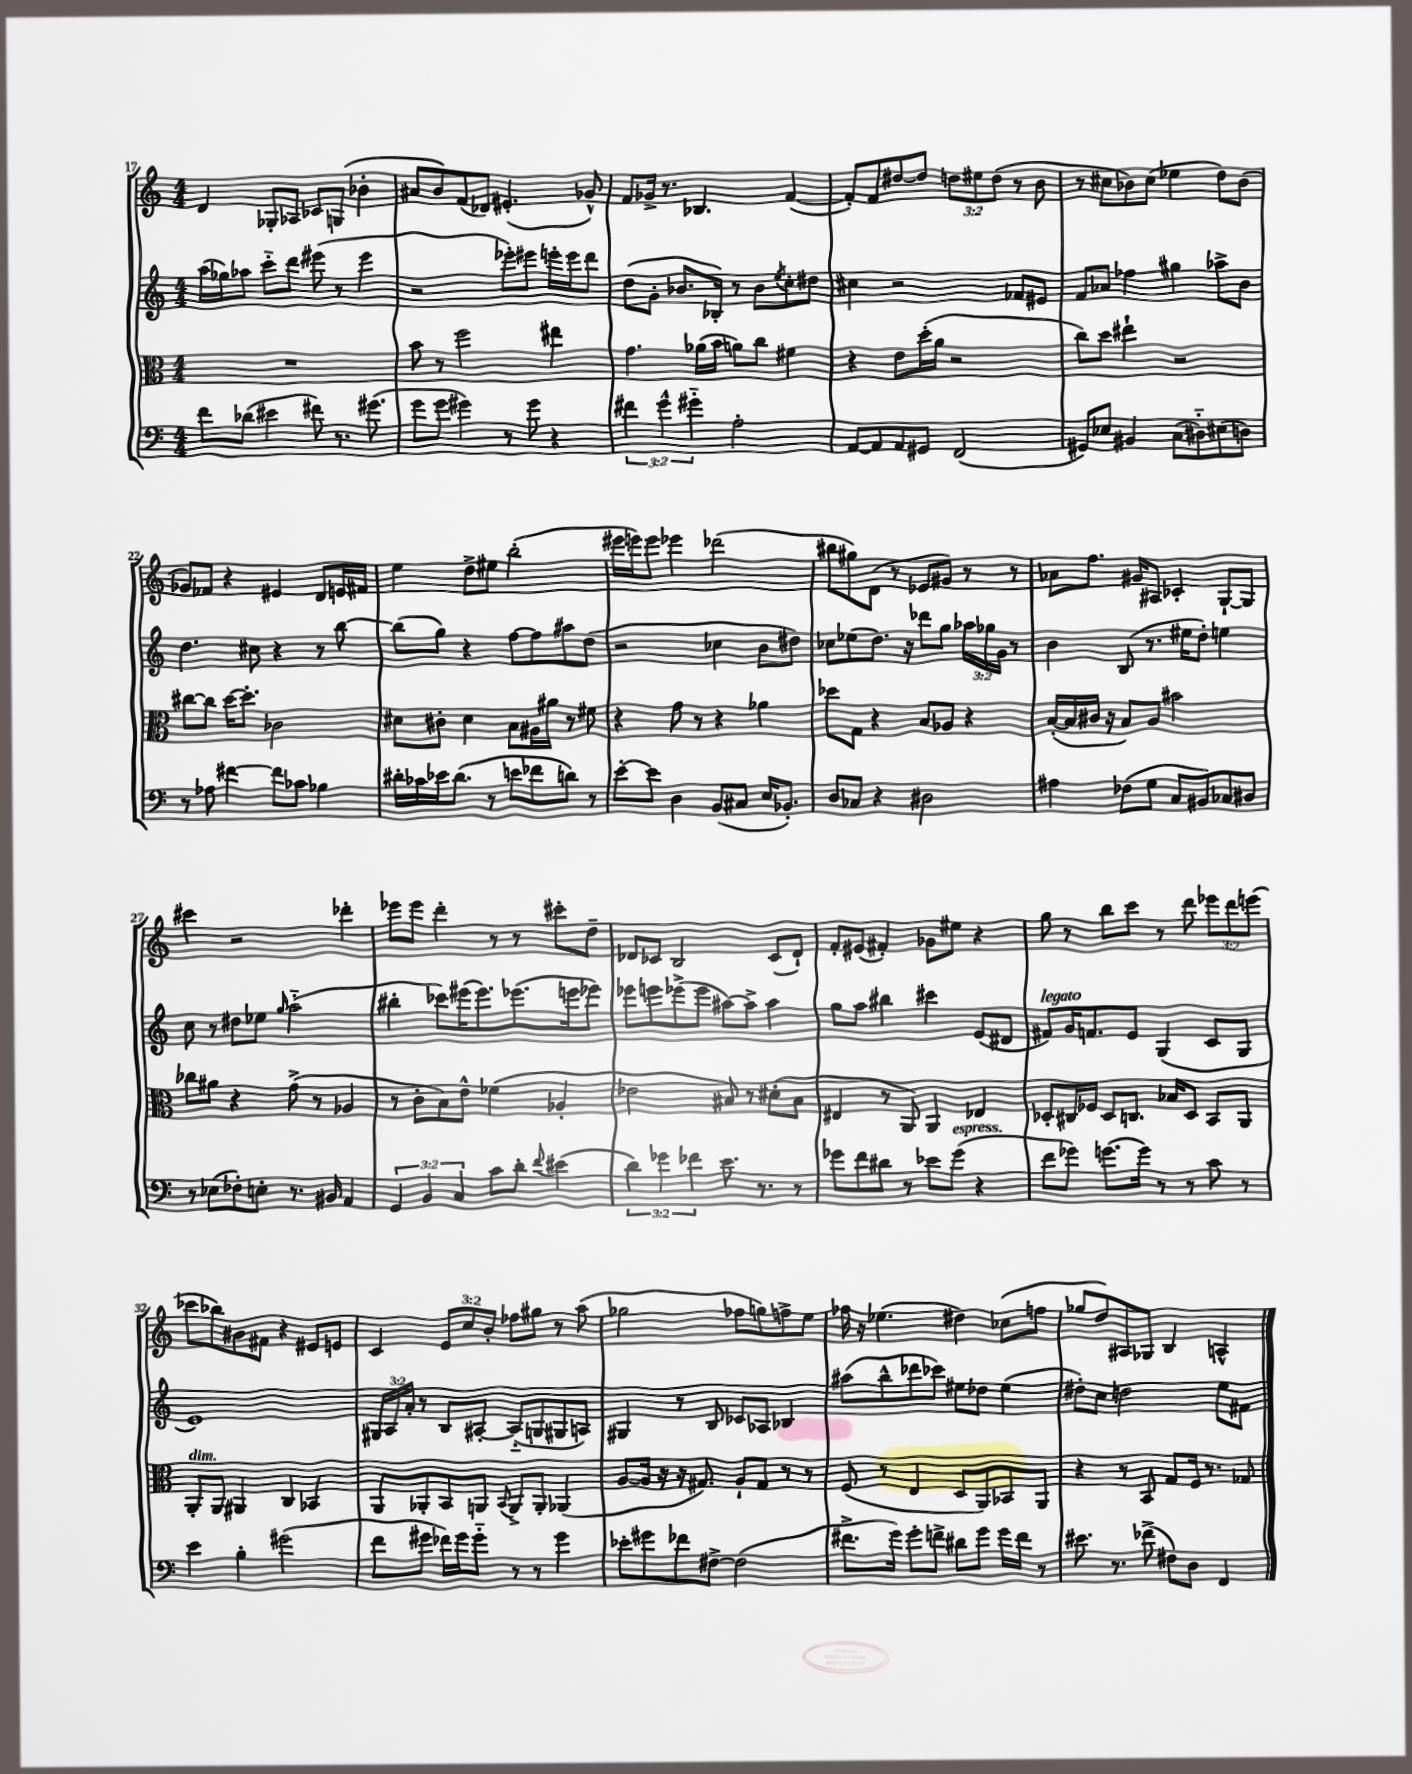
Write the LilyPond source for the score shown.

<<
\new StaffGroup <<
\new Staff = "s0" {
    \clef treble \key c \major \numericTimeSignature \time 4/4 \override Staff.TupletNumber.text = #tuplet-number::calc-fraction-text
    d'4 ges8-. aes8 ces'8 g8( bes'4-. |
    ais'8 b'8) f'8( des'8) eis'4.-.( ges'8-^) |
    f'8 ges'16-> r8. bes4. f'4~( |
    f'8-.) f'8 dis''8~ dis''8 \tuplet 3/2 { d''8 eis''8 d''8( } r8 b'8 |
    r8 cis''8 bes'8) cis''8( ees''4 d''8) bes'8( |
    ges'8) fes'8 r4 eis'4 d'8 e'16 fis'16 |
    e''4 d''8-> eis''8 b''2-.( |
    eis'''16 e'''16) e'''8 ees'''4 des'''2( |
    bis''8 gis''8) d'8( r8 ees'8 gis'8) r8 r8 |
    aes'8 f''8. gis'16 ais8 ces'4-. g8~-! g8 |
    cis'''4 r2 des'''4-. |
    ees'''8 ees'''8 d'''4-. r8 r8 cis'''8-. d''8-- |
    des'8 ces'8 b2 ces'8( des'8-!) |
    f'8-. eis'8( fis'4-.) ges'8 eis''8 r4 |
    g''8 r8 b''8 c'''8 r8 d'''8 \tuplet 3/2 { ees'''8 d'''8 e'''8( } |
    ces'''8 bes''8) bis'8 fis'8 r4 eis'8 e'8 |
    c'4 \tuplet 3/2 { e'8 c''8 b'8-. } fes''8 gis''8 r8 a''8( |
    ges''2 fes''8 g''8) f''8-> e''8 |
    fes''16 r16 ees''4.( dis''4) ces''8( f''8 |
    ges''8 d''8) ais8 ges8 b4 a4-^ \bar "|." |
}
\new Staff = "s1" {
    \clef treble \key c \major \numericTimeSignature \time 4/4 \override Staff.TupletNumber.text = #tuplet-number::calc-fraction-text
    a''16( ges''16) aes''8 c'''8-_ d'''8 eis'''8( r8 eis'''4 |
    r2 ees'''8-.) eis'''8 e'''16-. e'''16 d'''8 |
    d''8( g'8-. bes'8. bes16-.) r8 bes'8 \acciaccatura { e''8 } c''8-. dis''8 |
    cis''4 r2 fes'8 eis'8 |
    f'8 aes'8 fes''4 gis''4 aes''8-> b'8 |
    d''4. cis''8 r4 r8 b''8~ |
    b''8( g''8) r4 f''8~ f''8 ais''8 d''8( |
    r2 ces''4 b'8 dis''8) |
    ces''8 ees''8( d''8.) r16 des'''8 g''8 \tuplet 3/2 { aes''16 ges''16 g'16 } r8 |
    b'4 b8( r8. eis''16 d''8-.) e''4 |
    c''8 r8 dis''8 ees''8 \grace { g''16 } a''2-_( |
    bis''4-. ces'''8) eis'''16( eis'''8.) ees'''8.( e'''16 ees'''8) |
    ees'''8 e'''8 ees'''8->( ees'''8 ais''8~) ais''8-> ais''4 |
    g''8 a''8 bis''4 cis'''4 e'8( dis'8 |
    fis'8^\markup { \italic "legato" }) g'16 f'8. e'8 g4( c'8 g8 |
    e'1) |
    \tuplet 3/2 { gis16 a16 a'16-. } r8 b8 ais8~-. ais8-_( g8 gis8 a8) |
    gis4 r8 b8 ces'8 aes8 bes4 |
    ais''8( b''8-^ des'''8 ces'''8) eis''8 des''8 eis''4( |
    dis''8-.) c''8 d''2 e''8 fis'8 \bar "|." |
}
\new Staff = "s2" {
    \clef alto \key c \major \numericTimeSignature \time 4/4
    R1 |
    b'8 r8 f''2 eis''4 |
    g'4. aes'16( b'16 a'8) c''8 fis'4 |
    r4 e'8 d''16-.( a'16 r2 |
    c''8) d''8 eis''4-! r2 |
    cis''8~ cis''8 d''16~ d''8.-. ces'2 |
    dis'8 cis'8-. dis'4 b8 ais16 ais'16 r8 fis'8 |
    r4 g'8 r8 r4 aes'4 |
    des''8 g8 r4 b8 aes8 r4 |
    b16~-.( b16 cis'16 r16 b8) a8 bis'2 |
    ces''8 ais'8 r4 g'8->( r8 aes4 |
    r8 c'8-. b8) e'8-^ fes'4( aes4-. |
    ees'2 bis8) r8 dis'8-.( bis8 |
    eis4 r8 a,8) a,4 ees4 |
    des8-. cis16 fes16 des8 c8. bes16 des8 b,8 a,8 |
    a,8-.^\markup { \italic "dim." } a,8 ais,4 c4 bes,4 |
    a,8 aes,8-. b,8 a,8 \appoggiatura { b,8 } a,8-> a,8-. aes,4( |
    a8~ a16 r16 r16 gis8.) a8-! gis8 r8 r8 |
    f8( r8 e4 d8 a,8) bes,8 a,8 |
    r4 r8 b,8 g8 f16 r8. ges8 \bar "|." |
}
\new Staff = "s3" {
    \clef bass \key c \major \numericTimeSignature \time 4/4 \override Staff.TupletNumber.text = #tuplet-number::calc-fraction-text
    f'8 des'8( eis'4 fis'8) r8. gis'8.( |
    g'8 g'8 gis'4) r8 gis'8 r4 |
    \tuplet 3/2 { fis'4 g'4-^ gis'4-_ } a2-. |
    a,8~ a,8 a,8 gis,8 f,2( |
    gis,8) ees8 bis,4 c8( dis8-_) eis8( d8) |
    r8 aes8 fis'4~ fis'8 ces'8 bes4 |
    dis'16-. ces'16 ees'16 dis'8.( r8 e'8 fes'8 d'8) r8 |
    e'8~-. e'8 d4 b,8( cis8 e16 bes,8.-.) |
    d8 ces8 r4 dis2 |
    ais4 fes8( g8 c8 bis,8) ces8 dis8 |
    r8 ees8( fes8-.) e8-. r8. bis,16 a,4 |
    \tuplet 3/2 { g,4 b,4 c4 } c'8 d'8-. \appoggiatura { f'8 } eis'4( |
    \tuplet 3/2 { d'4) ges'4 fes'4 } e'8. r8. r8 |
    ges'8 f'8 dis'8 r8 ees'8 ges'8^\markup { \italic "espress." }( r4 |
    f'8 ges'8) g'8.~ g'16 r8 r8 c'8 r8 |
    e'4 b4-. gis'2( |
    f'8 gis'8 fes'16) gis'16 gis'8-_ r8 r8 gis'4 |
    ees'8-. gis'8 fes'8 fis8~-> fis2( |
    fis'8.-> g'16) g'8-. f'8-> dis'8 g'8 g'16 f'16 r8 |
    eis'8. r8. fes'8->( fis8) d8 f,4 \bar "|." |
}
>>
>>
\layout { \context { \Score currentBarNumber = #17 } }
